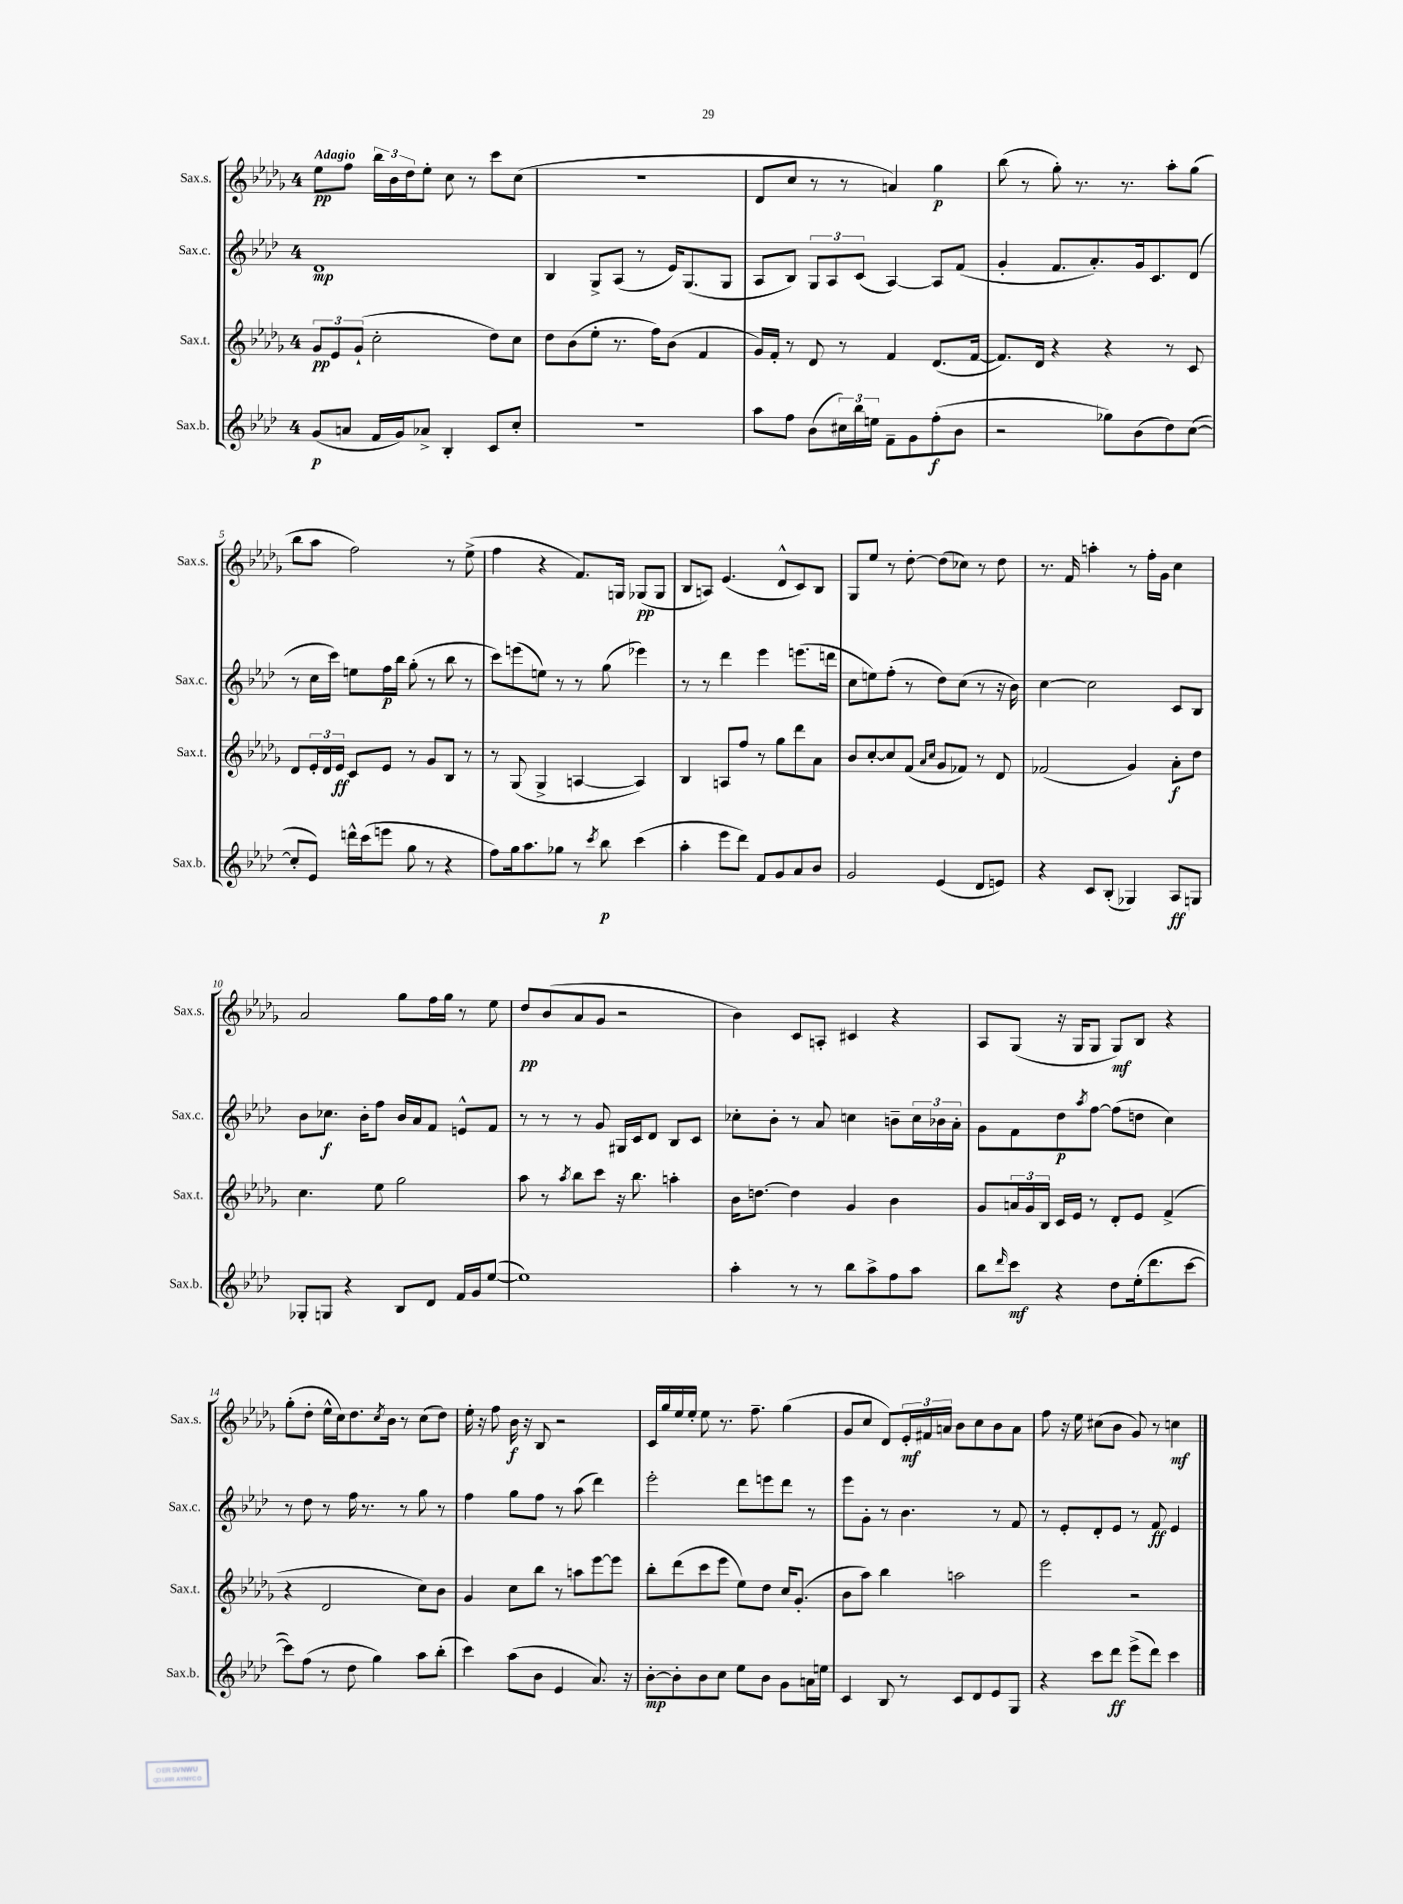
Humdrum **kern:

**kern	**kern	**kern	**kern
*staff4	*staff3	*staff2	*staff1
*clefG2	*clefG2	*clefG2	*clefG2
*k[b-e-a-d-]	*k[b-e-a-d-g-]	*k[b-e-a-d-]	*k[b-e-a-d-g-]
*M4/4	*M4/4	*M4/4	*M4/4
(8g/L	12g-/L	1d-	8ee-\L
.	12e-/	.	.
8a/J	.	.	8ff\J
.	(12g-`/J	.	.
16f/LL	2cc'\	.	24bb-\LL
.	.	.	24b-\
16g/J)	.	.	.
.	.	.	24dd-\J
8a-^/J	.	.	8ee-'\J
4B-'/	.	.	8cc\
.	.	.	8r
8c/L	8dd-\L)	.	8ccc\L
8cc'/J	8cc\J	.	(8cc\J
=	=	=	=
1r	8dd-\L	4B-/	1r
.	(8b-\	.	.
.	8ee-'\J	8G^/L	.
.	8.r	(8A-/J	.
.	.	8r	.
.	16ff\LK)	.	.
.	(8b-\J	16e-/LK)	.
.	.	(8.G/	.
.	4f/	.	.
.	.	8G/J	.
=	=	=	=
8aa-\L	16g-/LL)	8A-/L	8d-/L
.	16f'/JJ	.	.
8ff\J	8r	8B-/J)	8cc/J
(8b-\L	8d-/	12G/L	8r
.	.	12A-/	.
24cc#\L)	8r	.	8r
24bb-\	.	(12c/J	.
24ee\JJ	.	.	.
8f~\L	4f/	[4A-/)	4a/)
8g\	.	.	.
(8ff'\	(8.d-/L	8A-/]L	4gg-\
8b-\J	.	(8f/J	.
.	[16f/Jk	.	.
=	=	=	=
2r	8.f/]L)	4g'/	(8bb-\
.	.	.	8r
.	16d-/Jk	.	.
.	4r	8.f/L	8gg-'\)
.	.	.	8.r
.	.	8.a-'/)	.
8gg-\L)	4r	.	.
.	.	.	8.r
(8b-\	.	16g/k	.
.	.	8.c/	.
8dd-\)	8r	.	8aa-'\L
([8cc\J	8c/	(8d-/J	(8gg-\J
=	=	=	=
8cc'/]L	8d-/L	8r	8bb-\L
8e-/J)	24e-'/L	16cc\LL	8aa-\J
.	24d-/	.	.
.	.	16ccc\JJ)	.
.	24e-/JJ	.	.
16ddd^^\LL	8c/L	8ee\L	2ff\)
(16ccc\J	.	.	.
8eee\J	8e-/J	16ff\L	.
.	.	16bb-\JJ	.
8gg\	8r	(8gg'\	.
8r	8g-/L	8r	.
4r	8B-/J	8bb-\	8r
.	8r	8r	(8ee-^\
=	=	=	=
8ff\L)	8r	8ccc\L)	4ff\
16gg\k	(8G-/	(8eee\	.
8.aa-\	.	.	.
.	4G-^/	8ee\J)	4r
8gg-\J	.	8r	.
8r	[4A/	8r	8.f/L)
8qccc/	.	.	.
8bb-\	.	(8gg\	.
.	.	.	16G/Jk
(4ccc\	4A/])	4eee-\)	(8G-/L
.	.	.	8G-/J
=	=	=	=
4aa-'\	4B-/	8r	8B-/L
.	.	8r	8A/J)
8eee-\L	8A/L	4ddd-\	(4.e-/
8ddd-\J)	8ff/J	.	.
8f/L	8r	4eee-\	.
8g/	8gg-\L	.	8d-^^/L
8a-/	8ddd-\	(8.eee\L	8c/)
8b-/J	8a-\J	.	8B-/J
.	.	16ddd\Jk	.
=	=	=	=
2g/	8b-/L	8cc\L	8G-/L
.	[8cc'/	8ee\)	8ee-/J
.	8cc/]	(8ff'\J	8r
.	(8f/J	8r	[8dd-'\
.	16qqa-/LL	.	.
.	16qqcc/JJ	.	.
(4e-/	8g-/L	8dd-\L)	(8dd-\]L
.	8f-/J)	(8cc\J	8cc-\J)
8d-/L	8r	8r	8r
8e/J)	8d-/	16r	8dd-\
.	.	16b-\)	.
=	=	=	=
4r	(2f-/	[4cc\	8.r
.	.	.	16f/
8c/L	.	2cc\]	4aa'\
(8B-'/J	.	.	.
4G-/)	4g-/)	.	8r
.	.	.	16ff'\LL
.	.	.	16g-\JJ
8A-/L	8a-'\L	8c/L	4cc\
8G/J	8dd-\J	8B-/J	.
=	=	=	=
8G-'/L	4.cc\	8b-\L	2a-/
8G/J	.	8.cc-\J	.
4r	.	.	.
.	.	16b-'\LK	.
.	8ee-\	8ff\J	.
8B-/L	2gg-\	16b-/LL	8gg-\L
.	.	16a-/J	.
8d-/J	.	8f/J	16ff\L
.	.	.	16gg-\JJ
16f/LL	.	8e^^/L	8r
16g/J	.	.	.
([8ee-/J	.	8f/J	8ee-\
=	=	=	=
1ee-])	8aa-\	8r	8dd-/L
.	8r	8r	(8b-/
.	8qaa-/	.	.
.	8bb-\L	8r	8a-/
.	8ccc\J	8g/	8g-/J
.	16r	16G#/LL	2r
.	8.bb-\	16c/J	.
.	.	8d-/J	.
.	4aa'\	8B-/L	.
.	.	8c/J	.
=	=	=	=
4aa-'\	16b-\LK	8cc-'\L	4b-\)
.	[8.dd\J	.	.
.	.	8b-'\J	.
8r	4dd\]	8r	8c/L
8r	.	8a-/	8A'/J
8bb-\L	4g-/	4cc\	4c#/
8aa-^\	.	.	.
8ff\	4b-\	8b~\L	4r
8aa-\J	.	24cc\L	.
.	.	24b-\	.
.	.	24a-'\JJ	.
=	=	=	=
8bb-\L	8g-/L	8g\L	8A-/L
16qqddd-/	.	.	.
8ccc\J	24a/L	8f\	(8G-/J
.	24g-/	.	.
.	24B-/JJ	.	.
4r	16c/LL	8dd-\	16r
.	16e-/JJ	.	16G-/LK
.	.	8qaa-/	.
.	8r	[8ff\J	8G-/J
8dd-\L	8d-'/L	(8ff\]L	8G-/L)
(16ee-'\k	8e-/J	8dd\J	8B-/J
8.ddd-\	.	.	.
.	(4f^/	4cc\)	4r
[8ccc\J	.	.	.
=	=	=	=
8ccc\]L)	4r	8r	(8gg-'\L
(8ff\J	.	8dd-\	8dd-'\J
8r	2d-/	8r	16ee-^^\LL
.	.	.	16cc\J)
8dd-\	.	16ff\	8.dd-\
.	.	8.r	.
4gg\)	.	.	.
.	.	.	8qcc/
.	.	.	16b-\Jk
.	.	8r	8r
8aa-\L	8cc\L)	8gg\	(8cc\L
(8bb-'\J	8b-\J	8r	8dd-\J)
=	=	=	=
4ccc\)	4g-/	4ff\	16ee-'\
.	.	.	16r
.	.	.	8ff\
(8aa-\L	8cc\L	8gg\L	16b-\
.	.	.	16r
8b-\J	8bb-\J	8ff\J	8B-/
4e-/	8r	8r	2r
.	8aa\L	(8aa-\	.
8.a-/)	[8eee-\	4ddd-\)	.
.	8eee-\]J	.	.
16r	.	.	.
=	=	=	=
[8b-'\L	8bb-'\L	2eee-'\	16c/LL
.	.	.	16gg-/
8b-'\]	(8ddd-\	.	16ee-/
.	.	.	16ee-'/JJ
8b-\	8ccc\	.	8ee-\
8cc\J	8eee-\J	.	8.r
8ee-\L	8ee-\L)	8ddd-\L	.
.	.	.	8.ff~\
8b-\J	8dd-\J	8eee\	.
8g\L	16cc/LK	8ddd-\J	(4gg-\
.	(8.g-'/J	.	.
16a\L	.	8r	.
16ee\JJ	.	.	.
=	=	=	=
4c/	8b-\L	8eee-\L	8g-/L
.	8aa-\J)	8g'\J	8cc/J
8B-/	4bb-\	8r	8d-/L)
8r	.	4.b-\	24e-'/L
.	.	.	24f#/
.	.	.	24a/JJ
8c/L	2aa\	.	8b-\L
8d-/	.	.	8cc\
8e-/	.	8r	8b-\
8G/J	.	8f/	8a\J
=	=	=	=
4r	2eee-\	8r	8ff\
.	.	8e-'/L	16r
.	.	.	16ee-\
8ccc\L	.	8d-'/	(8cc#\L
8ddd-\J	.	8e-/J	8b-\J
(8eee-^\L	2r	8r	8g-/)
8ddd-\J)	.	8f/	8r
4ccc\	.	4e-/	4cc\
==	==	==	==
*-	*-	*-	*-
